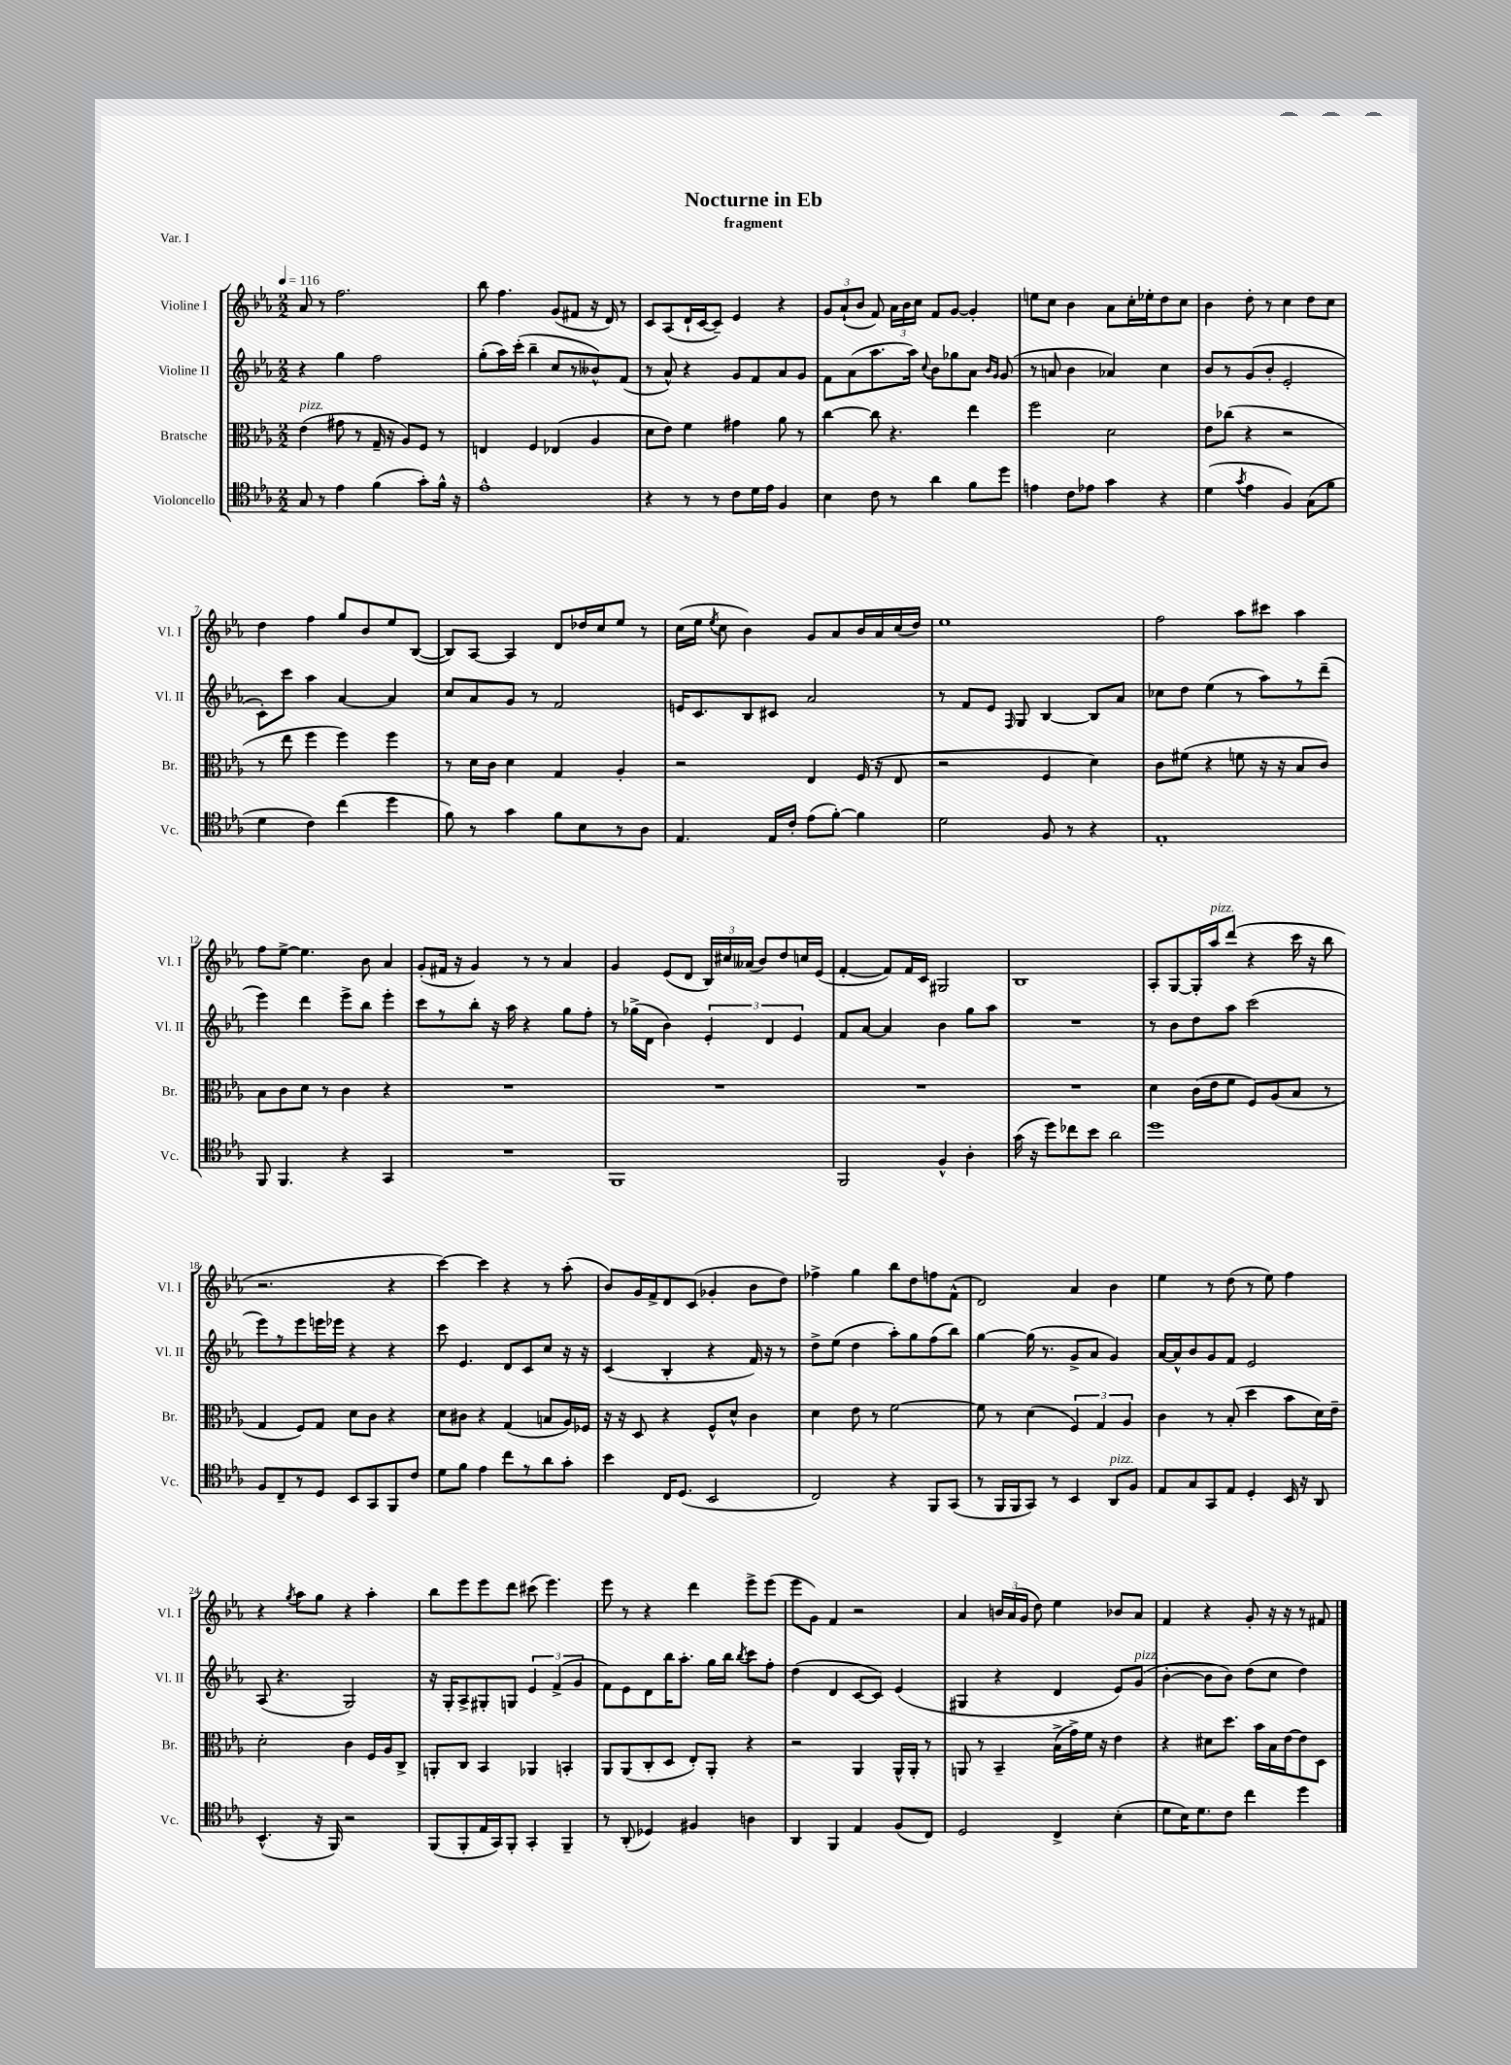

**kern	**kern	**kern	**kern
*staff4	*staff3	*staff2	*staff1
*clefC4	*clefC3	*clefG2	*clefG2
*k[b-e-a-]	*k[b-e-a-]	*k[b-e-a-]	*k[b-e-a-]
*M2/2	*M2/2	*M2/2	*M2/2
*MM116	*MM116	*MM116	*MM116
8G/	(4e-\	4r	8a-/
8r	.	.	8r
4e-\	8g#\	4gg\	2.ff\
.	8r	.	.
(4f\	16G~/	2ff\	.
.	16r	.	.
.	8A-/L)	.	.
8g'\L)	8F/J	.	.
16f^^\Jk	8r	.	.
16r	.	.	.
=	=	=	=
1e-^^	4E/	(8gg'\L	8bb-\
.	.	16aa-\L)	4.ff\
.	.	(16ccc'\JJ	.
.	4F/	4bb-~\	.
.	(4E-/	8cc/L	(8g/L
.	.	8r	8f#/J
.	4A-/	8b--^^/)	16r
.	.	.	16d/)
.	.	(8f/J	8r
=	=	=	=
4r	8d\L	8r	8c/L
.	8e-\J)	8a-^^/)	(8A-/
8r	4f\	4r	16d`/L
.	.	.	[16c/J
8r	.	.	8c~/]J)
8c\L	4g#\	8g/L	4e-/
16d\L	.	8f/	.
16e-\JJ	.	.	.
4F/	8a-\	8a-/	4r
.	8r	8g/J	.
=	=	=	=
4B-\	[4cc\	8f\L	12g/L
.	.	.	(12a-`/
.	.	(8a-\	.
.	.	.	12b-/J
8c\	8cc\]	8.aa-\	8f/)
8r	4.r	.	24a-\LL
.	.	.	24b-\
.	.	16aa-\Jk)	.
.	.	.	24cc\JJ
.	.	8qqcc/	.
4a-\	.	8b-\L	8f/L
.	.	8gg-\	[8g/J
8f\L	4ee-\	8a-\J	4g'/]
.	.	16qqb-/LL	.
.	.	16qqg/JJ	.
8dd\J	.	(8g/	.
=	=	=	=
4e\	2ff\	8r	8ee\L
.	.	8a/	8cc\J
8c\L	.	4b-\	4b-\
8e-\J	.	.	.
4g\	2d\	4a-/)	8a-\L
.	.	.	16cc'\L
.	.	.	16ee-'\J
4r	.	4cc\	8dd\
.	.	.	8cc\J
=	=	=	=
(4d\	8e-\L	8b-/L	4b-\
.	(8cc-\J	8r	.
8qg/	.	.	.
4e-\	4r	(8g/	8dd'\
.	.	8b-'/J	8r
4F/)	2r	2e-'/	4cc\
(8G\L	.	.	8dd\L
8f\J	.	.	8cc\J
=	=	=	=
4d\	8r	8c'\L)	4dd\
.	8ee-\	8ccc\J	.
4c\)	4ff\	4aa-\	4ff\
(4cc\	4ff\)	[4a-/	8gg/L
.	.	.	8b-/
4dd\	4ff\	4a-/]	8ee-/
.	.	.	([8B-/J
=	=	=	=
8f\)	8r	8cc/L	8B-/]L)
8r	16d\LL	8a-/	[8A-/J
.	16c\JJ	.	.
4g\	4d\	8g/J	4A-/]
.	.	8r	.
8f\L	4G/	2f/	8d/L
8B-\	.	.	16dd-/L
.	.	.	16cc/J
8r	4A-'/	.	8ee-/J
8A-\J	.	.	8r
=	=	=	=
4.E-/	2r	16e/LK	(16cc\LL
.	.	8.c/	16ee-\JJ
.	.	.	8qee-/
.	.	.	8cc\
.	.	8B-/	4b-\)
16E-/LL	.	8c#/J	.
16c'/JJ	.	.	.
(8e-\L	4E-/	2a-/	8g/L
[8f'\J)	.	.	8a-/
4f\]	(16F/	.	16b-/L
.	16r	.	16a-/
.	8E-/	.	(16cc/
.	.	.	16dd/JJ)
=	=	=	=
2d\	2r	8r	1ee-
.	.	8f/L	.
.	.	8e-/J	.
.	.	16qqF/	.
.	.	8G/	.
8F/	4F/	[4B-/	.
8r	.	.	.
4r	4d\)	8B-/]L	.
.	.	8a-/J	.
=	=	=	=
1E-'	8c\L	8cc-\L	2ff\
.	(8f#\J	8dd\J	.
.	4r	(4ee-\	.
.	8f\	8r	8aa-\L
.	16r	8aa-\L)	8ccc#\J
.	16r	.	.
.	8B-/L	8r	4aa-\
.	8c/J)	(8ddd~\J	.
=	=	=	=
8FF/	8B-\L	4eee-\)	8ff\L
4.FF/	8c\	.	[8ee-^\J
.	8d\J	4ddd\	4.ee-\]
.	8r	.	.
4r	4c\	8eee-^\L	.
.	.	8bb-\J	8b-\
4GG/	4r	4eee-'\	4a-/
=	=	=	=
1r	1r	8ccc\L	(8g'/L
.	.	8r	16f#/Jk
.	.	.	16r
.	.	8bb-'\J	4g/)
.	.	16r	.
.	.	16aa-\	.
.	.	4r	8r
.	.	.	8r
.	.	8gg\L	4a-/
.	.	8ff'\J	.
=	=	=	=
1FF	1r	8r	4g/
.	.	(16gg-^\LL	.
.	.	16d\JJ	.
.	.	4b-\)	(8e-/L
.	.	.	8d/J
.	.	6e-'/	24B-/LL)
.	.	.	24cc#/
.	.	.	(24a--/JJ
.	.	.	8b-/L)
.	.	6d/	.
.	.	.	8dd/
.	.	6e-/	.
.	.	.	16cc/L
.	.	.	(16e-/JJ
=	=	=	=
2FF/	1r	8f/L	[4f'/
.	.	[8a-/J	.
.	.	4a-/]	8f/]L)
.	.	.	16f/L
.	.	.	16c/JJ
4F^^/	.	4b-\	2G#/
4A-'\	.	8gg\L	.
.	.	8aa-\J	.
=	=	=	=
(16g\	1r	1r	1B-
16r	.	.	.
8dd\L)	.	.	.
8cc-\	.	.	.
8b-\J	.	.	.
2a-\	.	.	.
=	=	=	=
1dd	4d\	8r	8A-'/L
.	.	8b-\L	[8G/
.	(16c\LL	8dd\	16G'/]L
.	16e-\J	.	16aa-/J
.	8f\J	8aa-\J	(8ddd/J
.	8F/L)	(2ccc\	4r
.	(8A-/	.	.
.	8B-/J	.	16ccc\
.	.	.	16r
.	8r	.	8bb-\
=	=	=	=
8F/L	4G/	8eee-\L)	2.r
8C~/	.	8r	.
8r	8F/L)	8eee-\	.
8D/J	8G/J	16eee\L	.
.	.	16eee-\JJ	.
8BB-/L	8d\L	4r	.
8GG/	8c\J	.	.
8FF/	4r	4r	4r
8c/J	.	.	.
=	=	=	=
8d\L	8d\L	8ccc\	[4ccc\)
8f\J	8c#\J	4.e-/	.
4e-\	4r	.	4ccc\]
8cc\L	(4G/	8d/L	4r
8r	.	8c/	.
8a-\	8B/L	8cc/J	8r
8g'\J	16A-/L)	16r	(8aa-'\
.	16F-/JJ	16r	.
=	=	=	=
4b-\	16r	(4c/	8b-/L)
.	16r	.	.
.	8D/	.	16g/L
.	.	.	16f^/J
16C/LK	4r	4B-'/	8d/
(8.D/J	.	.	.
.	.	.	(8c/J
2BB-/	8F^^/L	4r	4g-'/
.	8d^^/J	.	.
.	4c\	16f/)	8b-\L
.	.	16r	.
.	.	8r	8dd\J)
=	=	=	=
2C/)	4d\	8dd^\L	4ff-^\
.	.	(8ee-\J	.
.	8e-\	4dd\	4gg\
.	8r	.	.
4r	[2f\	8aa-'\L)	8bb-\L
.	.	8gg\	8dd\
8FF/L	.	(8ff\	8ff\
(8GG/J	.	8bb-\J)	(8f^^\J
=	=	=	=
8r	8f\]	[4gg\	2d/)
16FF/LL	8r	.	.
16FF/J	.	.	.
8GG/J)	(4d\	(16gg\]	.
.	.	8.r	.
8r	.	.	.
4BB-/	6F/)	8g^/L	4a-/
.	.	8a-/J	.
.	6G/	.	.
8AA-/L	.	4g/)	4b-\
.	6A-/	.	.
8F/J	.	.	.
=	=	=	=
8E-/L	4c\	[16a-/LL	4ee-\
.	.	16a-^^/]J	.
8G/	.	8b-/	.
8GG/	8r	8g/	8r
8E-/J	(8B-'/	8f/J	(8dd\
4D'/	4dd\	2e-/	8r
.	.	.	8ee-\)
16BB-/	8b-\L	.	4ff\
16r	.	.	.
8AA-/	16d\L)	.	.
.	16e-~\JJ	.	.
=	=	=	=
(4.BB-^^/	2d'\	(8A-/	4r
.	.	4.r	.
.	.	.	8qgg/
.	.	.	8aa-\L
16r	.	.	8gg\J
16FF/)	.	.	.
2r	4c\	2G/)	4r
.	16F/LL	.	4aa-'\
.	16A-/J	.	.
.	8C^/J	.	.
=	=	=	=
(8FF/L	8AA'/L	16r	8bb-\L
.	.	16G'/LK	.
8FF'/	8C/J	8A-^/	8eee-\
16E-/L	4BB-/	8G#'/	8eee-\
16GG/J)	.	.	.
8FF'/J	.	8G/J	8ddd\J
4GG'/	4AA-/	6e-/	(8ccc#\
.	.	.	4.eee-\)
.	.	(6f^/	.
4FF~/	4BB'/	.	.
.	.	6g/	.
=	=	=	=
8r	8AA-/L	8f\L)	8eee-\
(8AA-'/	(8AA-/	8e-\	8r
4D-/)	8C'/	8d\	4r
.	8D/J	16bb-\K	.
.	.	8.aa-'\J	.
4F#/	8E-'/L)	.	4ddd\
.	8AA-'/J	16gg\LL	.
.	.	16bb-\JJ	.
.	.	8qbb-/	.
4A\	4r	8ccc\L	8eee-^\L
.	.	8ff'\J	(8eee-\J
=	=	=	=
4AA-/	2r	(4dd\	8eee-\L
.	.	.	8g\J)
4FF/	.	4d/	4f/
4E-/	4AA-/	[8c/L	2r
.	.	8c/]J)	.
(8F/L	16AA-^^/LL	(4e-/	.
.	16AA-'/JJ	.	.
8C/J)	8r	.	.
=	=	=	=
2D/	8AA/	4G#/	4a-/
.	8r	.	.
.	4BB-~/	4r	24b/LL
.	.	.	(24a-/
.	.	.	24g/JJ
.	.	.	8dd\)
4C^/	(16B-^\LL	4d/	4ee-\
.	16g^\)	.	.
.	16f\JJ	.	.
.	16r	.	.
(4B-'\	4e-\	8e-/L)	8b-/L
.	.	(8g/J	8a-/J
=	=	=	=
8d\L	4r	[4b-'\	4f/
16B-\K)	.	.	.
8.d\	.	.	.
.	8d#\L	8b-\]L	4r
8c\J	8.dd\J	8b-\J)	.
4cc\	.	(8dd\L	8g'/
.	16b-\LL	.	.
.	16B-\	8cc\J	16r
.	[16e-\J	.	16r
4dd\	8e-\]	4dd\)	8r
.	8D\J	.	8f#/
==	==	==	==
*-	*-	*-	*-
